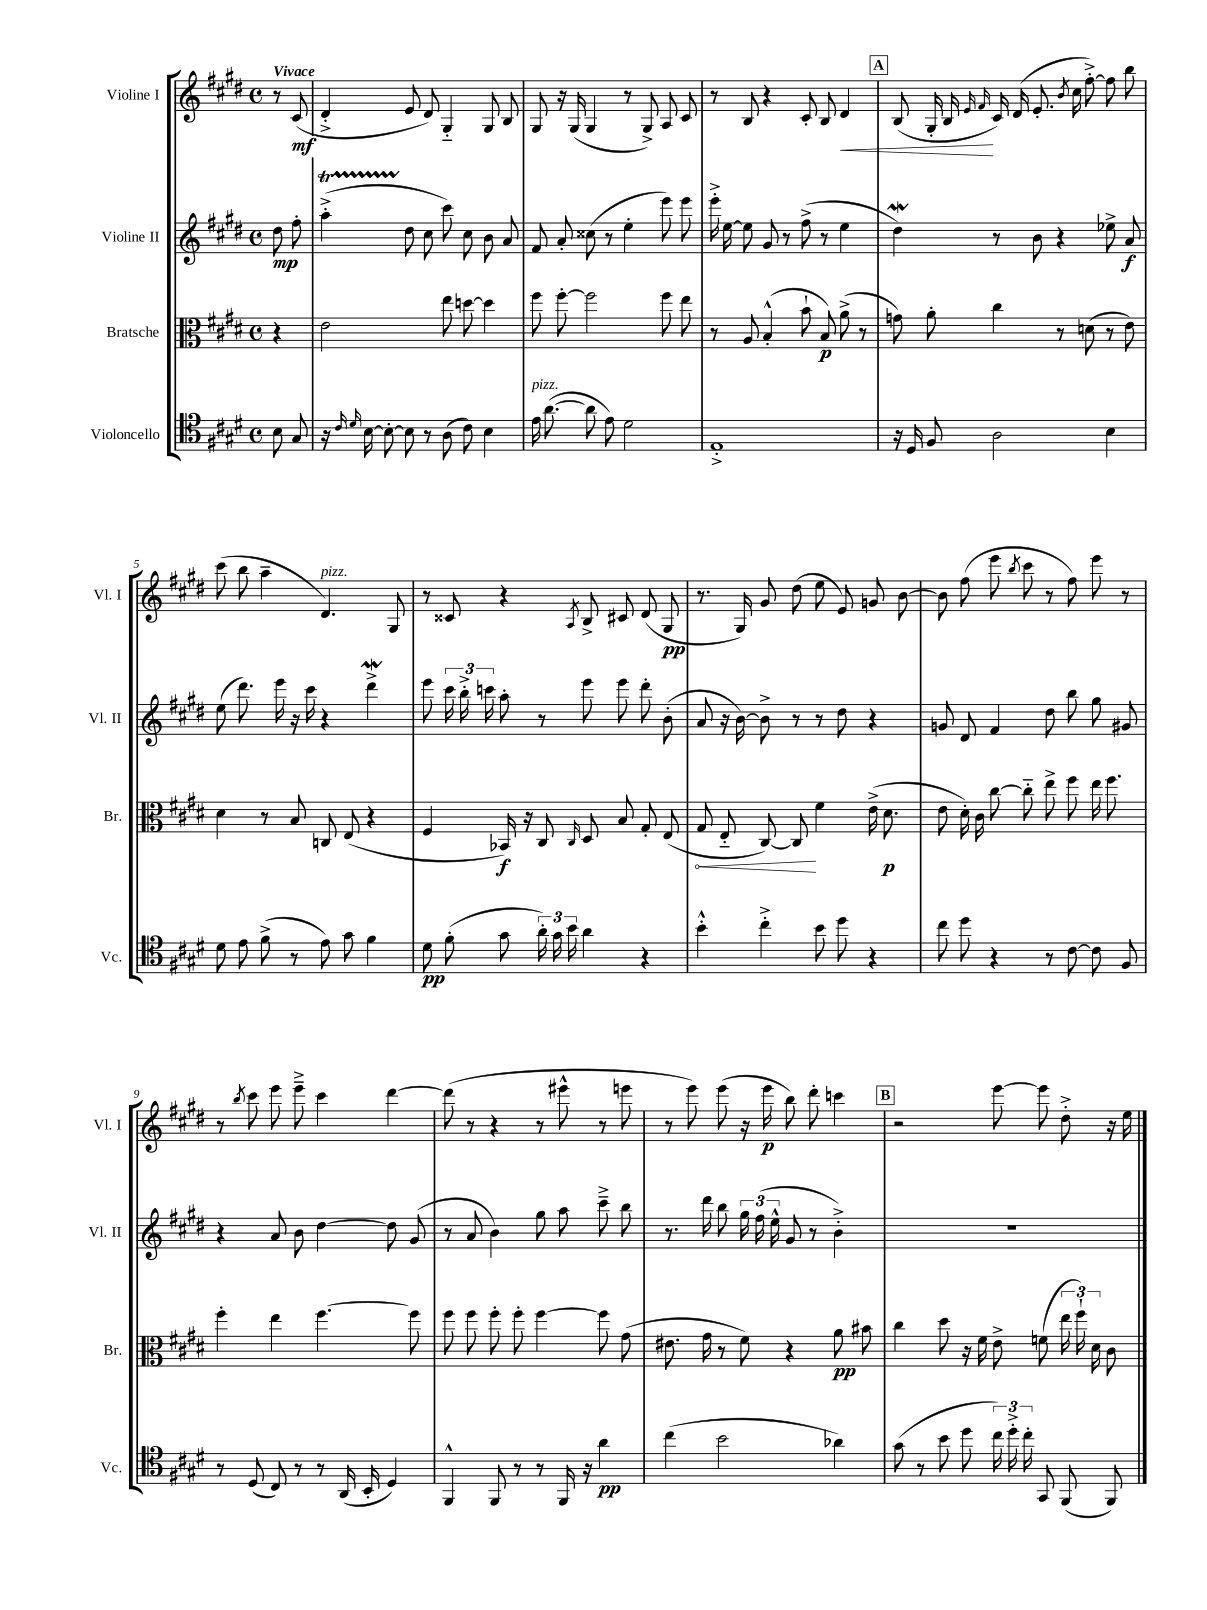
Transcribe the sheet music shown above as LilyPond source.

<<
\new StaffGroup <<
\new Staff = "s0" \with { instrumentName = "Violine I" shortInstrumentName = "Vl. I" } {
    \clef treble \key e \major \defaultTimeSignature \time 4/4 \partial 4 \tempo "Vivace"
    \autoBeamOff r8 cis'8\mf( |
    dis'4-.-> e'8 dis'8) gis4-_ gis8 b8 |
    gis8 r16 gis16( gis4 r8 gis8->) a8 cis'8 |
    r8 b8 r4 cis'8-. b8 dis'4\< |
    \mark \markup { \box "A" } b8( gis16-. b16\! \grace { e'16 fis'16 } cis'16) dis'16( e'8.-. \acciaccatura { b'8 } cis''16 fis''8~-.->) fis''8 b''8 |
    cis'''8( b''8 a''4-- dis'4.^\markup { \italic "pizz." }) gis8 |
    r8 cisis'8 r4 \acciaccatura { a8 } b8-> cis'8 dis'8( gis8\pp |
    r8. gis16) gis'8 dis''8( e''8 e'8) g'8 b'8~ |
    b'8 fis''8( e'''8 \acciaccatura { b''8 } cis'''8 r8 fis''8) e'''8 r8 |
    r8 \acciaccatura { b''8 } cis'''8 e'''8 e'''8---> cis'''4 dis'''4~ |
    dis'''8( r8 r4 r8 eis'''8-^ r8 e'''8 |
    r8 e'''8) e'''8( r16 e'''16\p b''8) dis'''8-. c'''4 |
    \mark \markup { \box "B" } r2 e'''8~ e'''8 dis''8-.-> r16 e''16 \bar "|." |
}
\new Staff = "s1" \with { instrumentName = "Violine II" shortInstrumentName = "Vl. II" } {
    \clef treble \key e \major \defaultTimeSignature \time 4/4 \partial 4
    \autoBeamOff dis''8\mp fis''8-. |
    a''4-.->\startTrillSpan( dis''8\stopTrillSpan cis''8 cis'''8) cis''8 b'8 a'8 |
    fis'8 a'8-. cisis''8( r8 e''4-. e'''8) e'''8 |
    e'''16-.-> e''16~ e''8 gis'8 r8 fis''8->( r8 e''4 |
    \mark \markup { \box "A" } dis''4\mordent) r8 b'8 r4 ees''8-> a'8\f |
    e''8( dis'''8.) e'''16 r16 cis'''16 r4 dis'''4->\mordent |
    e'''8 \tuplet 3/2 { cis'''16 b''16-.-> c'''16 } a''8-. r8 e'''8 e'''8 dis'''8-. b'8-.( |
    a'8 r16 b'16~) b'8-> r8 r8 dis''8 r4 |
    g'8 dis'8 fis'4 dis''8 b''8 gis''8 gis'8 |
    r4 a'8 b'8 dis''4~ dis''8 gis'8( |
    r8 a'8 b'4) gis''8 a''8 cis'''8---> b''8 |
    r8. dis'''16 b''8 \tuplet 3/2 { gis''16 fis''16( e''16-^ } gis'8 r8 b'4-.->) |
    \mark \markup { \box "B" } R1 \bar "|." |
}
\new Staff = "s2" \with { instrumentName = "Bratsche" shortInstrumentName = "Br." } {
    \clef alto \key e \major \defaultTimeSignature \time 4/4 \partial 4
    \autoBeamOff r4 |
    e'2 e''8 d''8~ d''4 |
    fis''8 fis''8~-. fis''2 fis''8 e''8 |
    r8 a8 b4-.-^( b'8-! b8\p) a'8->( r8 |
    \mark \markup { \box "A" } g'8) a'8-. cis''4 r8 d'8( r8 e'8) |
    dis'4 r8 b8 c8 e8( r4 |
    fis4 bes,16\f) r16 cis8 \grace { cis16 } dis8 b8 gis8-. e8( |
    \once \override Hairpin.circled-tip = ##t gis8\< e8-_ cis8~) cis8\! fis'4 e'16->( dis'8.\p |
    e'8 dis'16-.) cis'16 cis''8~ cis''8-_ e''8-> fis''8 e''16 fis''8. |
    fis''4-. e''4 fis''4.~ fis''8 |
    fis''8 fis''8 fis''8-. fis''8-. fis''4~ fis''8 gis'8( |
    eis'8. gis'16 r8 fis'8) r4 a'8\pp bis'8 |
    \mark \markup { \box "B" } cis''4 dis''8 r16 fis'16 e'8-> f'8( \tuplet 3/2 { e''16 fis''16-!) dis'16 } cis'8 \bar "|." |
}
\new Staff = "s3" \with { instrumentName = "Violoncello" shortInstrumentName = "Vc." } {
    \clef tenor \key e \major \defaultTimeSignature \time 4/4 \partial 4
    \autoBeamOff b8 gis8 |
    r16 \grace { cis'16 dis'16 } b16~ b8~-. b8 r8 a8( cis'8) b4 |
    e'16^\markup { \italic "pizz." } a'8.~( a'8 e'8) dis'2 |
    e1-.-> |
    \mark \markup { \box "A" } r16 dis16 fis8 a2 b4 |
    dis'8 e'8 fis'8->( r8 e'8) gis'8 fis'4 |
    dis'8\pp fis'8-.( gis'8 \tuplet 3/2 { a'16-.) gis'16 b'16 } a'4 r4 |
    b'4-.-^ cis''4-.-> b'8 dis''8 r4 |
    cis''8 dis''8 r4 r8 cis'8~ cis'8 fis8 |
    r8 dis8( cis8) r8 r8 a,16( b,16-. dis4) |
    fis,4-^ fis,8 r8 r8 fis,16 r16 a'4\pp |
    cis''4( b'2 aes'4) |
    \mark \markup { \box "B" } gis'8( r8 b'8 dis''8 \tuplet 3/2 { cis''16) dis''16-.-> cis''16-. } gis,8 fis,8( fis,8) \bar "|." |
}
>>
>>
